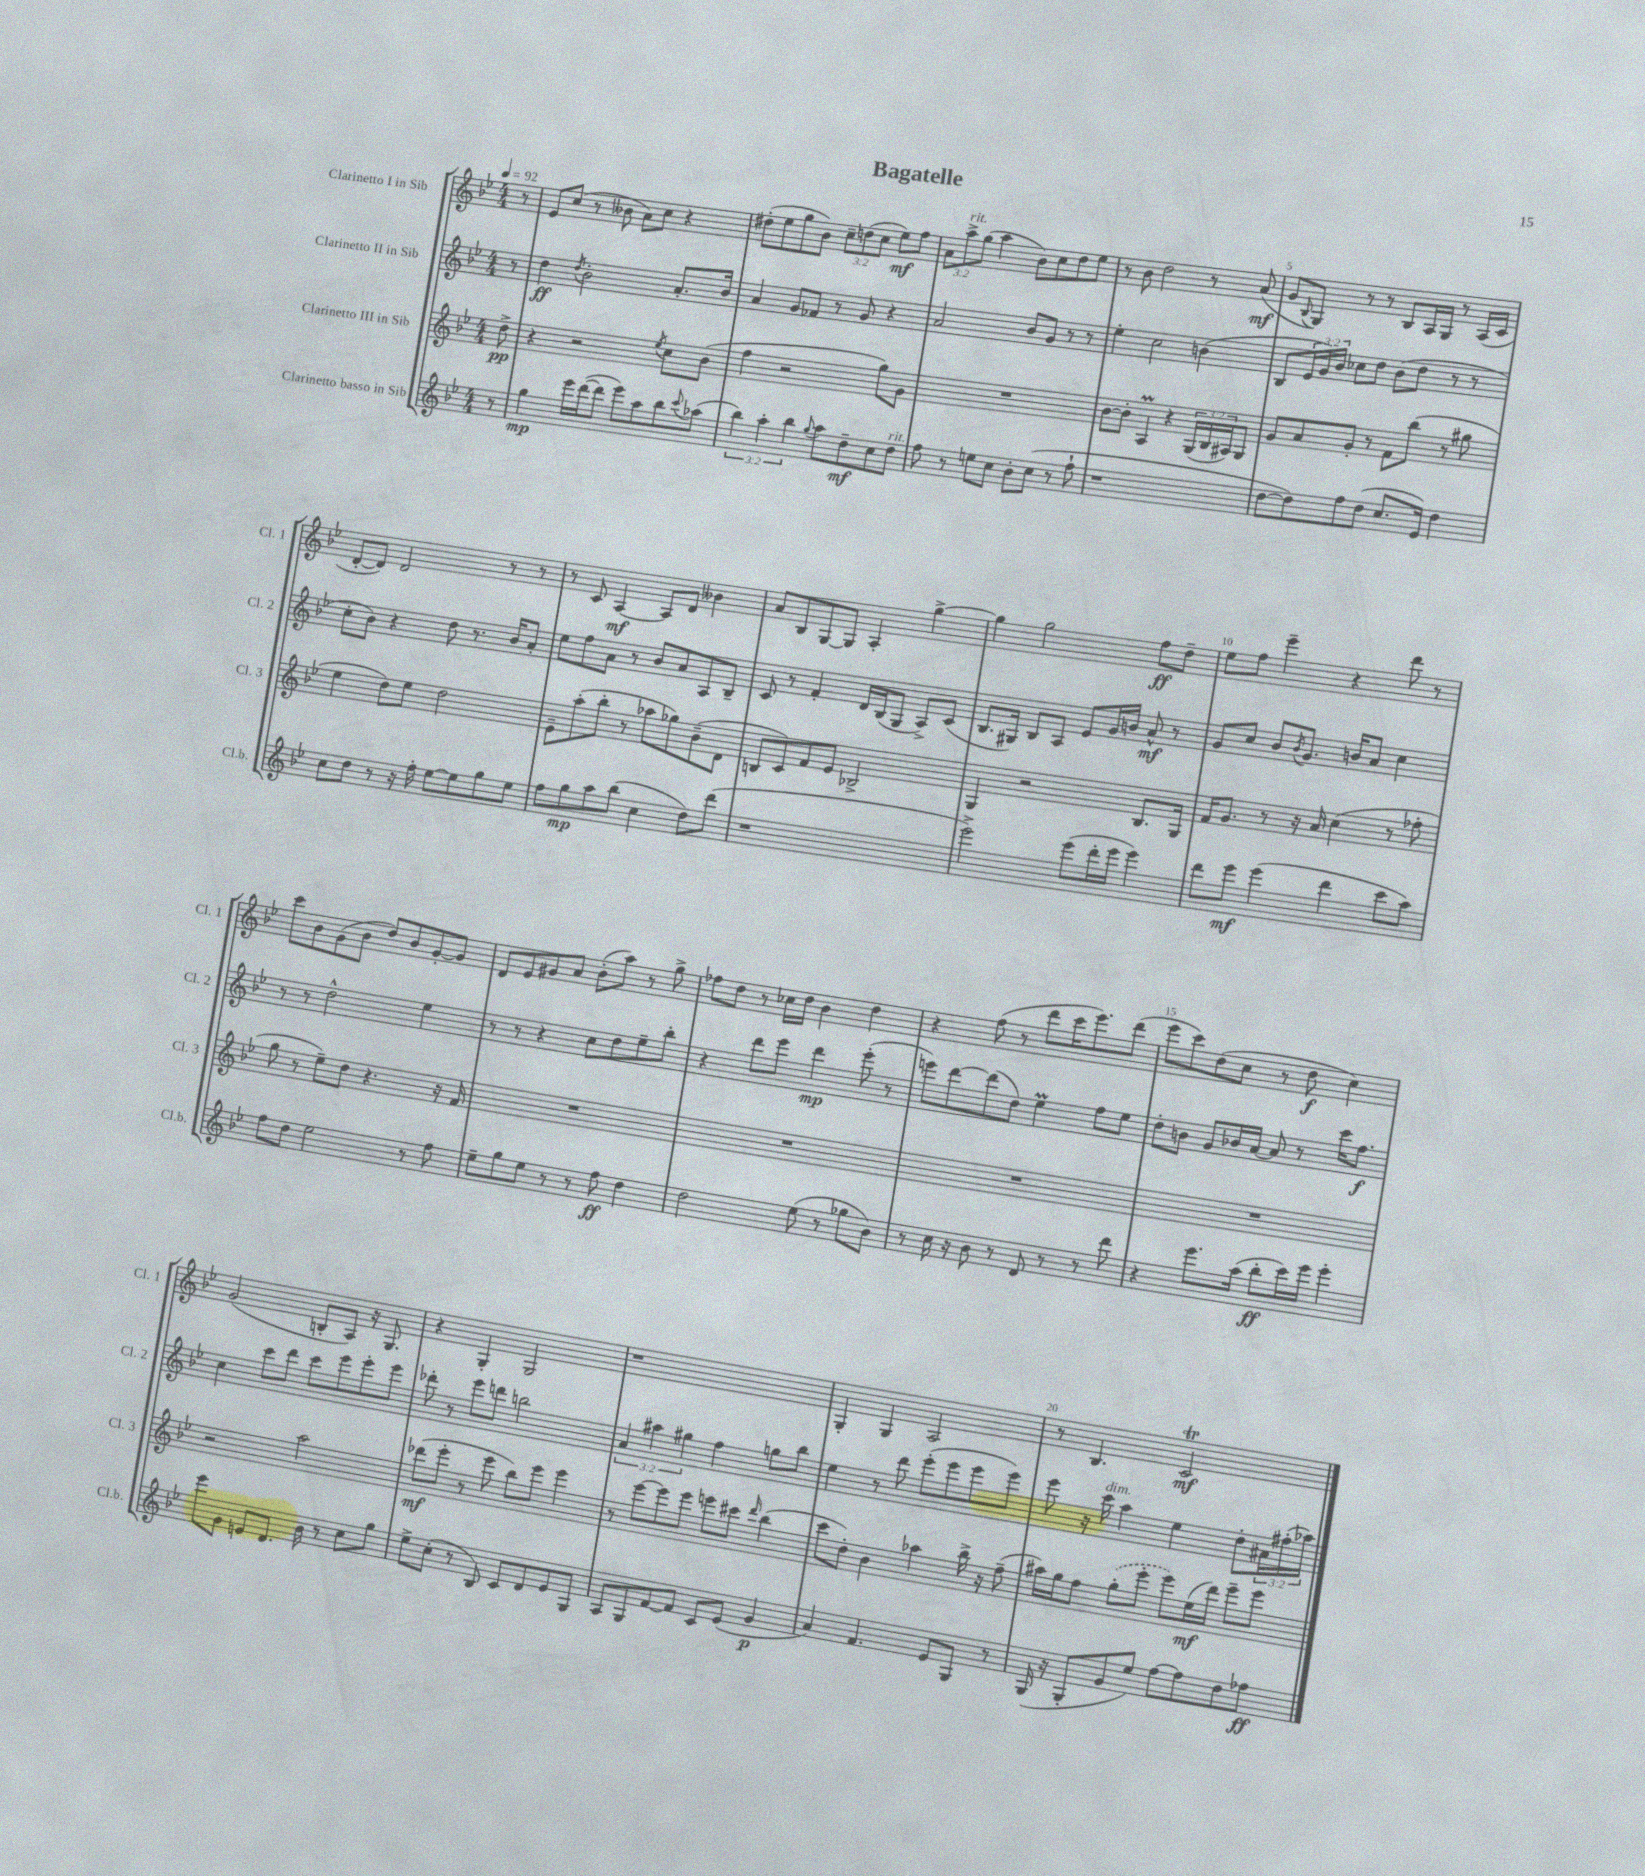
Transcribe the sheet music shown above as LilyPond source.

\header { title = "Bagatelle" }
<<
\new StaffGroup <<
\new Staff = "s0" \with { instrumentName = "Clarinetto I in Sib" shortInstrumentName = "Cl. 1" } {
    \clef treble \key bes \major \numericTimeSignature \time 4/4 \override Staff.TupletNumber.text = #tuplet-number::calc-fraction-text \partial 8 \tempo 4 = 92
    r8 |
    ees'8 c''8( r8 beses'8 a'8) c''8 r4 |
    dis''8-.( ees''8 g''8 bes'8) \tuplet 3/2 { c''8-- d''8( c''8 } ees''8\mf) f''8 |
    \tuplet 3/2 { a'8 a''8->^\markup { \italic "rit." } g''8( } a''4 bes'8) c''8 d''8 ees''8 |
    r8 bes'8 d''2 r8 a'8\mf( |
    g'8 \appoggiatura { bes8 } g8) r8 r8 bes8 a16 g16 r8 a16( c'16 |
    d'8~-. d'8) d'2 r8 r8 |
    r8 c'8 a4~\mf a8 d'8 beses'4 |
    a'8 bes8 g8~ g8 a4-. g''4~-> |
    g''4 g''2 f''8\ff d''8-- |
    ees''8 f''8 ees'''4-- r4 d'''8 r8 |
    c'''8 bes'8 g'8( bes'8 d''8) bes'8 g'8~-. g'8 |
    d'8 ees'8 gis'8 a'8 bes'8-.( a''8) r8 g''8-> |
    fes''8 d''8 r8 ces''16 d''16 bes'4 d''4 |
    r4 f''8( r8 d'''8 c'''16 ees'''8.) d'''8( |
    ees'''8 c'''8) d''8( c''8 r8 d''8\f c''4) |
    g'2( b8-. a8) r16 g8. |
    r4 g4-. g2 |
    r1 |
    g4-. g4 a2 |
    r8 bes4. c'2\trill\mf \bar "|." |
}
\new Staff = "s1" \with { instrumentName = "Clarinetto II in Sib" shortInstrumentName = "Cl. 2" } {
    \clef treble \key bes \major \numericTimeSignature \time 4/4 \override Staff.TupletNumber.text = #tuplet-number::calc-fraction-text \partial 8
    r8 |
    d''4\ff \acciaccatura { d''8 } bes'2-. a'8.-. bes'16 |
    a'4 g'8 fes'8 r8 g'8 r4 |
    a'2 bes'8 g'8 r8 r8 |
    ees''4-. c''2 b'4( |
    bes8 \tuplet 3/2 { ees'16 g'16) bes'16 } ces''8 d''8 bes'8( d''8 r8 r8 |
    c''8-. bes'8) r4 d''8 r8. bes'16 a'8-. |
    ees''8 f''8 a'8 r8 bes'8 a'8 a8 bes8-- |
    c'8 r8 f'4-. d'16 bes16( g8 a8->) c'8( |
    bes8. gis16) bes8 a8 ees'8 g'16 b'16 a'8-^\mf r8 |
    g'8 c''8 bes'8 \acciaccatura { bes'8 } g'8. b'16 a'8 c''4 |
    r8 r8 d''2-^ ees''4 |
    r8 r8 r4 c''8 d''8 ees''8-- bes''8-. |
    r4 d'''8 ees'''8 d'''4\mp ees'''8-.( r8 |
    e'''8) d'''8~ d'''8( d''8) ees''4\prall f''8 ees''8 |
    d''8-. b'8 g'8 bes'16 a'16~ a'8 r8 c'''16 f''8.\f |
    c''4 c'''8 d'''8 c'''8 ees'''8 ees'''8-. ees'''8 |
    des'''8-. r8 ees'''8 d'''8 b''2 |
    \tuplet 3/2 { a'4 ais''4 gis''4 } f''4 g''8 bes''8 |
    ees''4 r8 d'''8 ees'''8-.( ees'''8 ees'''8 ees'''8) |
    ees'''8 r16 c'''16^\markup { \italic "dim." } a''4 ees''4 d''8-. \tuplet 3/2 { ais'16 fis''16-.( aes''16) } \bar "|." |
}
\new Staff = "s2" \with { instrumentName = "Clarinetto III in Sib" shortInstrumentName = "Cl. 3" } {
    \clef treble \key bes \major \numericTimeSignature \time 4/4 \override Staff.TupletNumber.text = #tuplet-number::calc-fraction-text \partial 8
    d''8->\pp |
    r4 r2 \acciaccatura { ees''8 } c''8 bes'8( |
    f''4 r2 g''8) g'8 |
    R1 |
    bes'8~ bes'8-. a4\prall r4 \tuplet 3/2 { g16( bes16 ais16) } g8 |
    g'8 a'8 g'8-. r8 f'8 bes''8( r8 gis''8 |
    ees''4 d''8) ees''8 d''2 |
    ees'8-- a''8-.( bes''8-. r8 aes''8 ges''8) bes'8--( d'8 |
    b8 c'8) f'8 ees'8 bes2-> |
    g4 r2 bes8. g16 |
    f'16 g'8. r8 r16 a'16 c''4( r8 fes''8-. |
    g''8 r8 ees''8--) d''8 r4. r16 f'16 |
    R1 |
    R1 |
    R1 |
    R1 |
    r2 a''2 |
    des'''8\mf( ees'''8-. r8 ees'''8 bes''8) ees'''8 ees'''4 |
    r8 ees'''8~ ees'''8 ees'''8 e'''8 cis'''8 \grace { d'''16 } bes''4( |
    c'''8 d''8-.) bes'4 aes''4 bes''16-> r16 f''8--( |
    ais''16) g''16 f''8 \once \slurDashed g''8-.( ees'''8-. ees'''8) ees''16\mf( d'''16) ees'''8-- ees'''8 \bar "|." |
}
\new Staff = "s3" \with { instrumentName = "Clarinetto basso in Sib" shortInstrumentName = "Cl.b." } {
    \clef treble \key bes \major \numericTimeSignature \time 4/4 \override Staff.TupletNumber.text = #tuplet-number::calc-fraction-text \partial 8
    r8 |
    g''4\mp ees'''16 d'''16~( d'''8 ees'''8) a''8 bes''8 \appoggiatura { c'''8 } aes''8( |
    \tuplet 3/2 { bes''4) a''4-. bes''4 } \appoggiatura { g''8 } a''8 d''8--\mf c''8 d''8^\markup { \italic "rit." } |
    f''8 r8 e''8 c''8 bes'8-. c''8( r8 f''8-! |
    r1 |
    d''8~ d''8) f''8 d''8( c''8. ees'16) d''4 |
    c''8 d''8 r8 r16 f''16-. ees''8~ ees''8 g''8 ees''8 |
    f''8 g''8\mp a''8 bes''8( c''4 d''8) d'''8( |
    r1 |
    ees'''2->) ees'''8( d'''16-. ees'''16 ees'''4) |
    d'''8 ees'''8\mf ees'''4( d'''4 c'''8 a''8) |
    f''8 d''8 ees''2 r8 f''8 |
    ees''8-- g''8 ees''8 r8 r8 f''8\ff d''4 |
    d''2 ees''8( r8 ges''8 bes'8) |
    r8 c''16 r16 bes'8 r8 d'8 r8 r8 d'''8 |
    r4 ees'''8. a''16( bes''8-.\ff c'''16) ees'''16 ees'''4-. |
    ees'''8 g'8 e'8 d'8. bes'16 r8 c''8 g''8 |
    ees''8-> c''8-.( r8 bes8) c'8 d'8 ees'8 g8 |
    a8 g8 f'8~ f'8 c'8 ees'8( g'4\p |
    a'4) f'4. ees'8 g8 r8 |
    g16( r16 g8-. g'8 ees''8) f''8~ f''8 d''8 fes''8\ff \bar "|." |
}
>>
>>
\layout { \context { \Score \override BarNumber.break-visibility = ##(#f #t #t) barNumberVisibility = #(every-nth-bar-number-visible 5) } }
